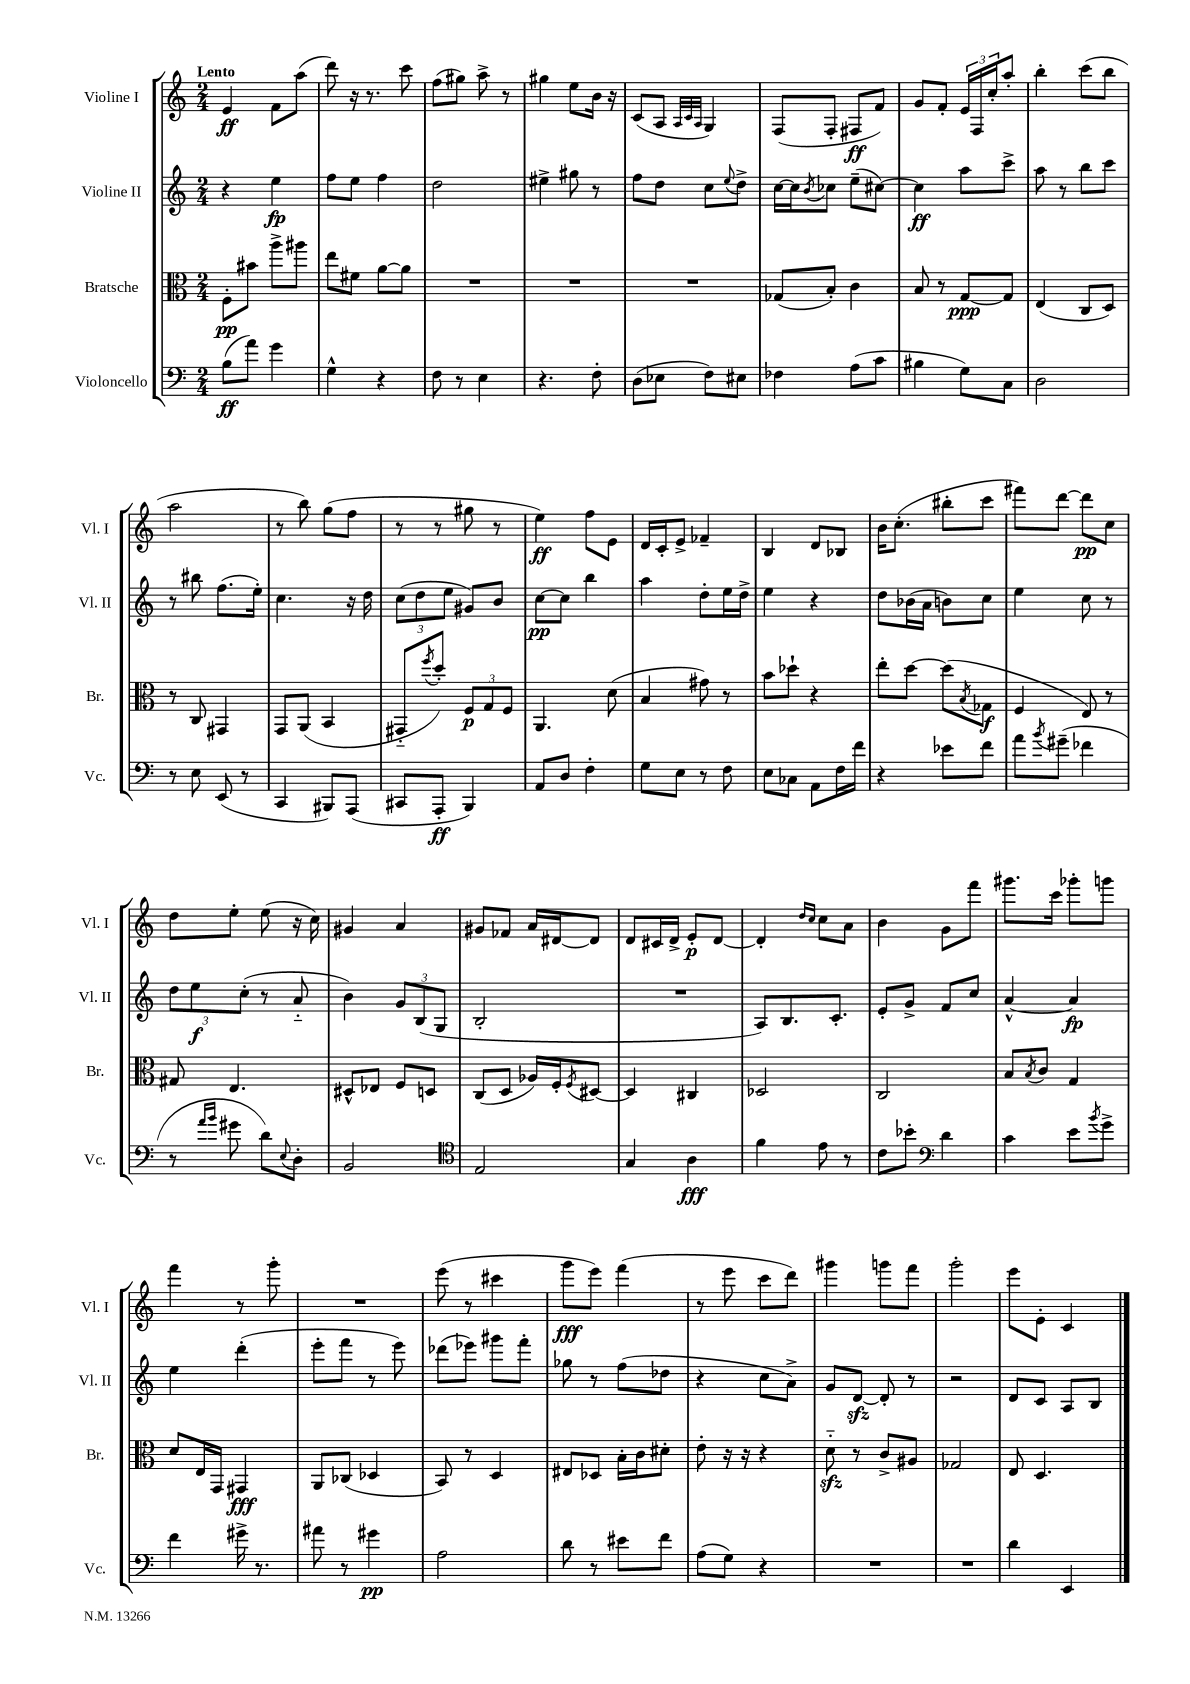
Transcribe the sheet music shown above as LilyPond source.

<<
\new StaffGroup <<
\new Staff = "s0" \with { instrumentName = "Violine I" shortInstrumentName = "Vl. I" } {
    \clef treble \key c \major \numericTimeSignature \time 2/4 \tempo "Lento"
    e'4\ff f'8 a''8( |
    d'''8) r16 r8. c'''8 |
    f''8( gis''8) a''8-> r8 |
    gis''4 e''8 b'16 r16 |
    c'8( a8 \grace { a32 c'32 a32 } g4) |
    f8( f8-. fis8\ff f'8) |
    g'8 f'8-. \tuplet 3/2 { e'16 f16 c''16-. } a''8-. |
    b''4-. c'''8( b''8 |
    a''2 |
    r8 b''8) g''8( f''8 |
    r8 r8 gis''8 r8 |
    e''4\ff) f''8 e'8 |
    d'16 c'16-. e'8-> fes'4-- |
    b4 d'8 bes8 |
    b'16 c''8.-.( bis''8-. c'''8 |
    fis'''8) d'''8~ d'''8\pp c''8 |
    d''8 e''8-. e''8( r16 c''16) |
    gis'4 a'4 |
    gis'8 fes'8 a'16 dis'16~ dis'8 |
    d'8 cis'16 d'16-> e'8-.\p d'8~ |
    d'4-. \grace { d''16 c''16 } c''8 a'8 |
    b'4 g'8 f'''8 |
    gis'''8. c'''16 ges'''8-. g'''8 |
    f'''4 r8 g'''8-. |
    R2 |
    e'''8( r8 cis'''4 |
    g'''8\fff e'''8) f'''4( |
    r8 e'''8 c'''8 d'''8) |
    gis'''4 g'''8 f'''8 |
    g'''2-. |
    e'''8 e'8-. c'4 \bar "|." |
}
\new Staff = "s1" \with { instrumentName = "Violine II" shortInstrumentName = "Vl. II" } {
    \clef treble \key c \major \numericTimeSignature \time 2/4
    r4 e''4\fp |
    f''8 e''8 f''4 |
    d''2 |
    eis''4-> gis''8 r8 |
    f''8 d''8 c''8 \appoggiatura { e''8 } d''8-> |
    c''16~ c''16 \acciaccatura { b'8 } ces''8 e''8--( cis''8~) |
    cis''4\ff a''8 c'''8-> |
    a''8 r8 b''8 c'''8 |
    r8 bis''8 f''8.( e''16-.) |
    c''4. r16 d''16 |
    \tuplet 3/2 { c''8( d''8 e''8 } gis'8) b'8 |
    c''8~\pp c''8 b''4 |
    a''4 d''8-. e''16 d''16-> |
    e''4 r4 |
    d''8 bes'16( a'16 b'8) c''8 |
    e''4 c''8 r8 |
    \tuplet 3/2 { d''8 e''8\f c''8-.( } r8 a'8-_ |
    b'4) \tuplet 3/2 { g'8 b8( g8 } |
    b2-. |
    R2 |
    a8) b8. c'8.-. |
    e'8-. g'8-> f'8 c''8 |
    a'4~-^ a'4\fp |
    e''4 d'''4-.( |
    e'''8-. f'''8 r8 e'''8) |
    des'''8( ees'''8) gis'''8 f'''8-. |
    ges''8 r8 f''8( des''8 |
    r4 c''8 a'8->) |
    g'8 d'8~\sfz d'8-. r8 |
    r2 |
    d'8 c'8 a8 b8 \bar "|." |
}
\new Staff = "s2" \with { instrumentName = "Bratsche" shortInstrumentName = "Br." } {
    \clef alto \key c \major \numericTimeSignature \time 2/4
    f8-.\pp bis'8 a''8-> ais''8 |
    e''8 fis'8 a'8~ a'8 |
    R2 |
    R2 |
    R2 |
    ges8( b8-.) c'4 |
    b8 r8 g8~\ppp g8 |
    e4( c8 d8) |
    r8 c8 gis,4 |
    g,8 a,8( b,4 |
    gis,8-_ \acciaccatura { f''8 } d''8-.) \tuplet 3/2 { f8\p g8 f8 } |
    a,4. d'8( |
    b4 gis'8) r8 |
    b'8 des''8-! r4 |
    e''8-. d''8~ d''8( \acciaccatura { b8 } ges8\f |
    f4 e8) r8 |
    gis8 e4. |
    dis8-^ ees8 f8 d8 |
    c8( d8 aes16) f16-. \acciaccatura { f8 } dis8~ |
    dis4 cis4 |
    des2 |
    c2 |
    b8 \acciaccatura { b8 } c'8 g4 |
    d'8 e16 g,16 gis,4\fff |
    a,8 ces8( des4 |
    b,8) r8 d4 |
    eis8 des8 b16-. c'16 dis'8-. |
    e'8-. r16 r16 r4 |
    d'8-_\sfz r8 c'8-> ais8 |
    ges2 |
    e8 d4. \bar "|." |
}
\new Staff = "s3" \with { instrumentName = "Violoncello" shortInstrumentName = "Vc." } {
    \clef bass \key c \major \numericTimeSignature \time 2/4
    b8\ff( a'8) g'4 |
    g4-^ r4 |
    f8 r8 e4 |
    r4. f8-. |
    d8( ees8 f8) eis8 |
    fes4 a8( c'8 |
    bis4 g8) c8 |
    d2 |
    r8 e8 e,8( r8 |
    c,4 bis,,8) a,,8( |
    cis,8 a,,8-.\ff b,,4) |
    a,8 d8 f4-. |
    g8 e8 r8 f8 |
    e8 ces8 a,8 f16 f'16 |
    r4 ees'8 f'8 |
    a'8 \acciaccatura { b'8 } gis'8--( fes'4 |
    r8 \grace { a'16 b'16 } gis'8 d'8) \appoggiatura { e8 } d8-. |
    b,2 |
    \clef tenor e2 |
    g4 a4\fff |
    f'4 e'8 r8 |
    c'8 bes'8-. \clef bass d'4 |
    c'4 e'8 \acciaccatura { b'8 } g'8-> |
    f'4 gis'16-> r8. |
    ais'8 r8 gis'4\pp |
    a2 |
    d'8 r8 eis'8 f'8 |
    a8( g8) r4 |
    R2 |
    R2 |
    d'4 e,4 \bar "|." |
}
>>
>>
\layout { \context { \Score \remove "Bar_number_engraver" } }
